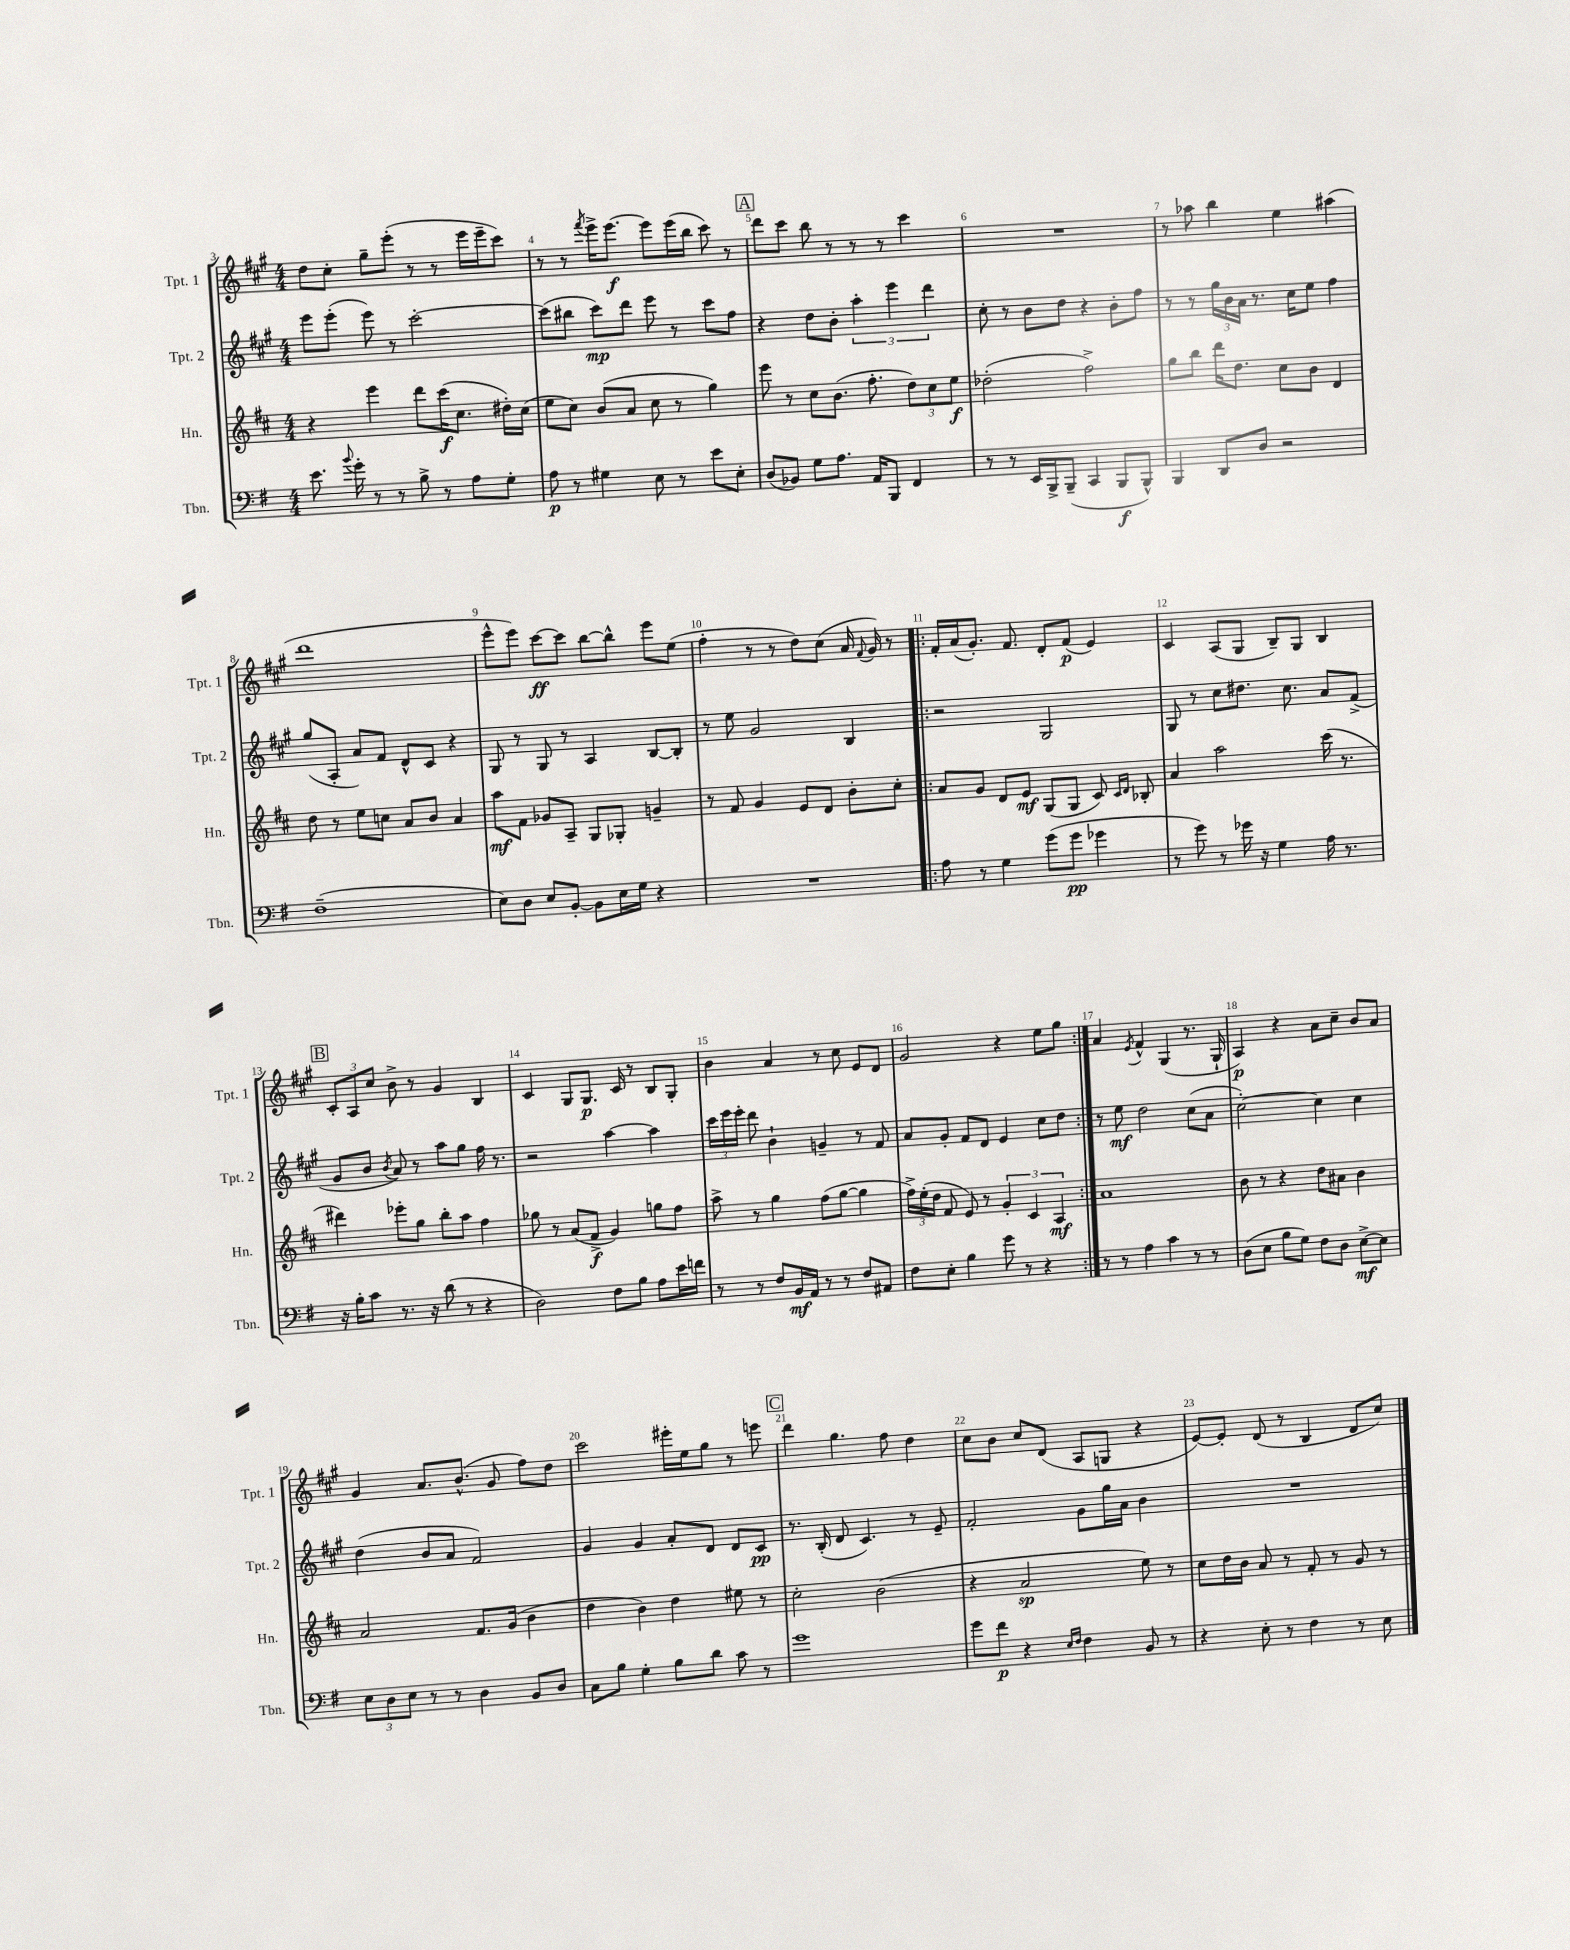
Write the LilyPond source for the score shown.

<<
\new StaffGroup <<
\new Staff = "s0" \with { instrumentName = "Tpt. 1" shortInstrumentName = "Tpt. 1" } {
    \clef treble \key a \major \numericTimeSignature \time 4/4
    \autoBeamOff d''8[ cis''8]-. gis''8[-- e'''8]-.( r8 r8 e'''16[ e'''16-- cis'''8]) |
    r8 r8 \acciaccatura { fis'''8 } e'''16[-> e'''8.]~\f e'''8[ e'''16( b''16] cis'''8) r8 |
    \mark \markup { \box "A" } d'''8[ cis'''8] b''8 r8 r8 r8 cis'''4 |
    R1 |
    r8 aes''8 b''4 e''4 ais''4( |
    d'''1 |
    e'''8[-^ e'''8]) cis'''8[~\ff cis'''8] b''8[~ b''8]-^ e'''8[ e''8]( |
    fis''4-. r8 r8 d''8[) cis''8]( a'16 \appoggiatura { fis'8 } gis'16) r8 |
    \repeat volta 2 { fis'16[-. a'16( gis'8.]-.) fis'8. d'8[-. fis'8]\p( e'4) |
    cis'4 a8[( gis8] b8[--) gis8] b4 |
    \mark \markup { \box "B" } \tuplet 3/2 { cis'8[-. a8 cis''8] } b'8-> r8 gis'4 b4 |
    cis'4 gis8[ gis8.]\p cis'16 r8 b8[ gis8]-. |
    b'4 a'4 r8 cis''8 e'8[ d'8] |
    gis'2 r4 e''8[ gis''8] | }
    a'4 \acciaccatura { e'8 } fis'4-^ gis4( r8. gis16-! |
    a4\p) r4 a'8[ cis''8]-- b'8[ a'8] |
    gis'4 a'8.[ b'8.]-^( gis'8 fis''8[) d''8] |
    cis'''2 eis'''16[-. e''16 gis''8] r8 e'''8 |
    \mark \markup { \box "C" } d'''4 gis''4. fis''8 d''4 |
    cis''8[ b'8] cis''8[ d'8]( a8[ g8] r4 |
    e'8[~) e'8]-. d'8( r8 b4 d'8[ cis''8]) \bar "|." |
}
\new Staff = "s1" \with { instrumentName = "Tpt. 2" shortInstrumentName = "Tpt. 2" } {
    \clef treble \key a \major \numericTimeSignature \time 4/4
    \autoBeamOff e'''8[ e'''8]-.( e'''8) r8 cis'''2~-. |
    cis'''8[( bis''8] cis'''8[\mp) d'''8] e'''8 r8 cis'''8[ fis''8] |
    \mark \markup { \box "A" } r4 d''8[ b'8]-. \tuplet 3/2 { a''4-. e'''4 d'''4 } |
    cis''8-. r8 b'8[ d''8] r4 b'8[-. fis''8] |
    r8 r8 \tuplet 3/2 { gis''16[ b'16 a'16] } r8. cis''16[ e''8] fis''4 |
    gis''8[( a8]-. a'8[) fis'8] d'8[-^ cis'8] r4 |
    gis8 r8 gis8 r8 a4 b8[~ b8]-. |
    r8 e''8 gis'2 b4 |
    \repeat volta 2 { r2 gis2 |
    gis8 r8 cis''8[ dis''8.] cis''8. a'8[ fis'8]->( |
    \mark \markup { \box "B" } gis'8[ b'8] \acciaccatura { b'8 } a'8) r8 a''8[ gis''8] fis''16 r8. |
    r2 a''4~ a''4 |
    \tuplet 3/2 { cis'''16[ e'''16 e'''16]-. } d'''8 b'4-! g'4-- r8 fis'8 |
    a'8[ gis'8]-. fis'8[ d'8] e'4 cis''8[ d''8] | }
    r8 e''8\mf d''2 cis''8[( a'8] |
    cis''2~-.) cis''4 cis''4 |
    d''4( b'8[ a'8] fis'2) |
    gis'4 gis'4 a'8[-. d'8] d'8[ cis'8]\pp |
    \mark \markup { \box "C" } r8. b16-.( d'8 cis'4.) r8 e'8-- |
    fis'2-. gis'8[ gis''16 a'16] b'4 |
    R1 \bar "|." |
}
\new Staff = "s2" \with { instrumentName = "Hn." shortInstrumentName = "Hn." } {
    \clef treble \key d \major \numericTimeSignature \time 4/4
    \autoBeamOff r4 e'''4 d'''8[ cis'''16\f( cis''8.] dis''16[-.) cis''16]( |
    e''8[ cis''8]) b'8[( a'8] cis''8 r8 g''4) |
    \mark \markup { \box "A" } e'''8 r8 cis''8[ b'8.]( fis''8.-. \tuplet 3/2 { d''8[) cis''8 e''8]\f } |
    des''2-.( fis''2->) |
    g''8[ b''8] d'''16[ d''8.] cis''8[ b'8] d'4 |
    d''8 r8 e''8[ c''8] a'8[ b'8] a'4 |
    a''8[\mf fis'8] ges'8[ a8]-- g8[ ges8]-. g'4-- |
    r8 fis'8 g'4 e'8[ d'8] b'8[-. cis''8]-. |
    \repeat volta 2 { a'8[ g'8] d'8[ e'8]\mf g8[( g8] cis'8) \grace { cis'16[ d'16] } bes8-. |
    a'4 a''2 cis'''16( r8. |
    \mark \markup { \box "B" } dis'''4) ees'''8[-. g''8] b''8[-. a''8] fis''4 |
    ges''8 r8 a'8[( fis'8]->\f g'4) g''8[ fis''8] |
    a''8-> r8 g''4 fis''8[( g''8]~ g''4 |
    \tuplet 3/2 { fis''16[->) e''16-.( d''16] } fis'8 e'8) r8 \tuplet 3/2 { g'4-. cis'4 a4\mf } | }
    a'1 |
    b'8 r8 r4 d''8[ ais'8] b'4 |
    a'2 fis'8.[ g'16]( b'4 |
    d''4 b'4) d''4 eis''8 r8 |
    \mark \markup { \box "C" } cis''2-. b'2( |
    r4 a'2\sp e''8) r8 |
    cis''8[ d''16 b'16] a'8 r8 fis'8-. r8 g'8 r8 \bar "|." |
}
\new Staff = "s3" \with { instrumentName = "Tbn." shortInstrumentName = "Tbn." } {
    \clef bass \key g \major \numericTimeSignature \time 4/4
    \autoBeamOff e'8. \appoggiatura { b'8 } g'16-. r8 r8 b8-> r8 a8[ g8]-. |
    a8\p r8 gis4 e8 r8 e'8[ e8]-. |
    \mark \markup { \box "A" } d8[( bes,8]) g8[ a8.] a,16[ b,,8] fis,4 |
    r8 r8 e,16[ b,,16-> b,,8]--( c,4 b,,8[\f b,,8]-^) |
    b,,4 d,8[ d8] r2 |
    fis1--( |
    e8[) d8] e8[ b,8]~-. b,8[ e16 g16] r4 |
    R1 |
    \repeat volta 2 { a8 r8 g4 g'8[( g'8]\pp ges'4 |
    r8 g'8) r8 ges'16 r16 g4 a16 r8. |
    \mark \markup { \box "B" } r16 b16[-. c'8] r8. r16 d'8( r8 r4 |
    d2) fis8[ b8] a8[ e'16 f'16] |
    r8 r8 fis8[ b,16\mf a,16] r8 r8 fis8[ ais,8] |
    fis8[ e8]-. b4 g'8 r8 r4 | }
    r8 r8 a4 c'4 r8 r8 |
    d8[( e8] b8[ g8]) fis8[ d8] e8[~->\mf e8] |
    \tuplet 3/2 { e8[ d8 e8] } r8 r8 d4 b,8[ d8] |
    c8[ b8] g4-. b8[ d'8] c'8 r8 |
    \mark \markup { \box "C" } g'1 |
    g'8[ fis'8]\p r4 \grace { e16[ fis16] } fis4 b,8 r8 |
    r4 e8-. r8 fis4 r8 e8 \bar "|." |
}
>>
>>
\layout { \context { \Score currentBarNumber = #3 \override BarNumber.break-visibility = ##(#f #t #t) barNumberVisibility = #all-bar-numbers-visible } }
